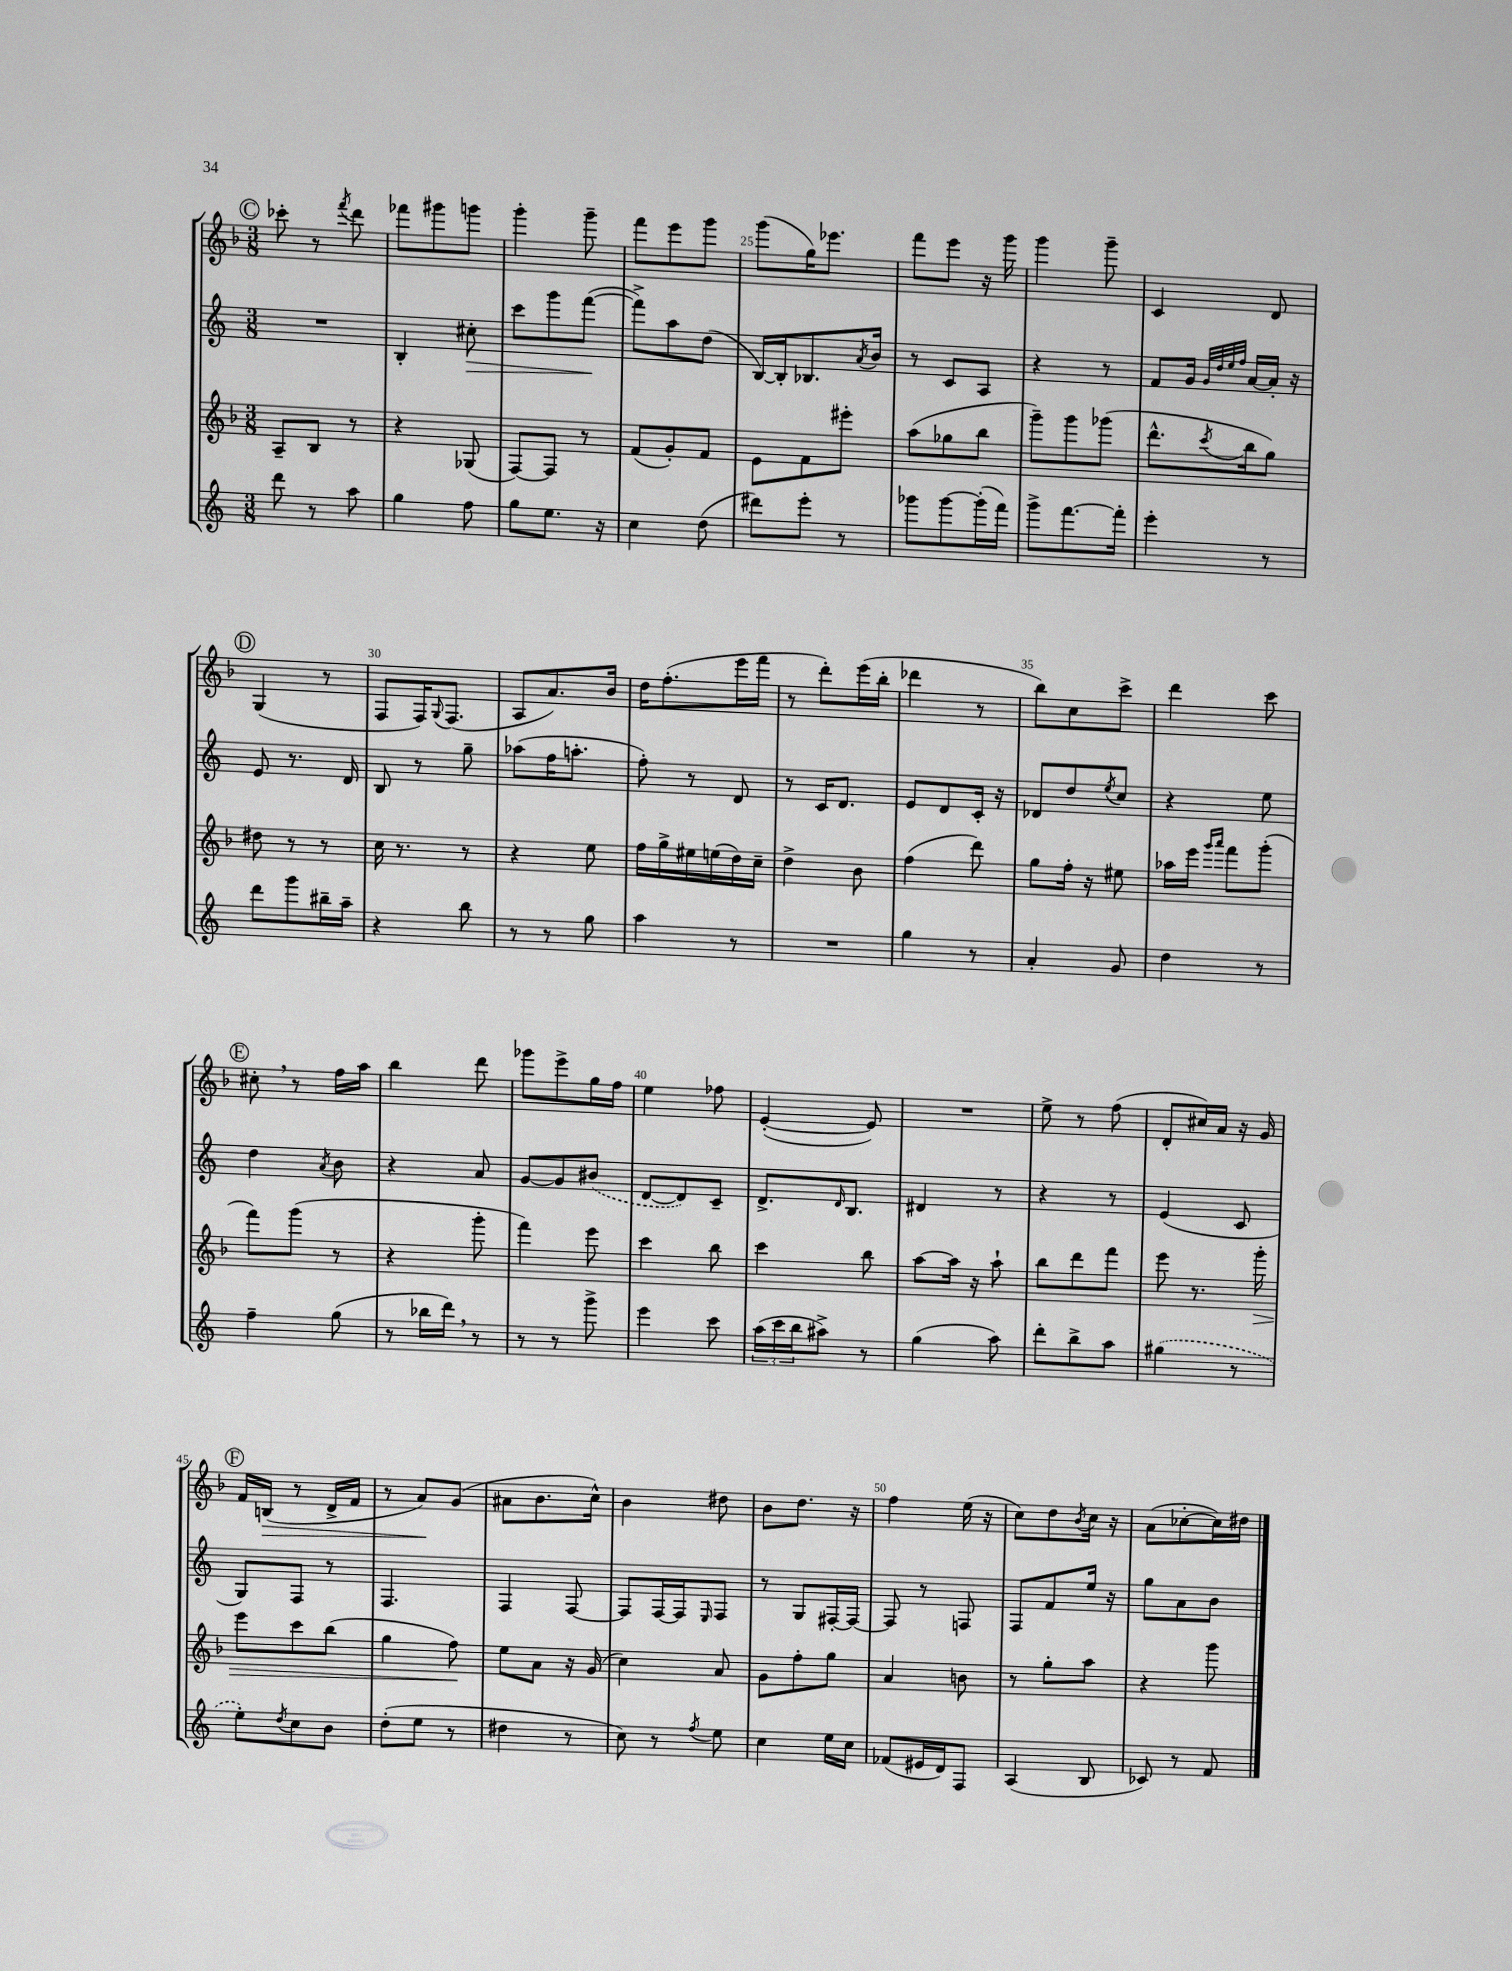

**kern	**kern	**kern	**kern
*staff4	*staff3	*staff2	*staff1
*clefG2	*clefG2	*clefG2	*clefG2
*k[]	*k[b-]	*k[]	*k[b-]
*M3/8	*M3/8	*M3/8	*M3/8
8ddd	8A~	4.r	8ccc-'
8r	8B-	.	8r
.	.	.	8qfff
8aa	8r	.	8ddd
=	=	=	=
4gg	4r	4B'	8fff-
.	.	.	8ggg#
8ff	(8G-	8cc#'	8ggg
=	=	=	=
8gg	[8F)	8ccc	4ggg'
8.ee	8F]	8ggg	.
.	8r	([8fff	8ggg~
16r	.	.	.
=	=	=	=
4cc	(8f	8fff^])	8fff
.	8g')	8aa	8eee
(8dd	8f	(8dd	8ggg
=	=	=	=
8ddd#)	8e	[16B)	(8ggg
.	.	16B']	.
8eee'	8f	8.B-	16gg)
.	.	.	8.eee-
8r	8eee#'	.	.
.	.	8qa	.
.	.	16b	.
=	=	=	=
8ggg-	(8aa	8r	8fff
[8ggg-	8gg-	8c	8eee
(16ggg-']	8bb-	8A	16r
16fff)	.	.	16ggg
=	=	=	=
8ggg^	8ggg~)	4r	4ggg
[8.fff	8ggg	.	.
.	(8ggg-	8r	8ggg~
16fff']	.	.	.
=	=	=	=
4eee'	8.ddd^^	8f	4c
.	.	16g	.
.	.	32qqg	.
.	.	32qqdd	.
.	.	32qqee	.
.	8qccc	32qqff	.
.	16bb-	[16a	.
8r	8gg)	16a']	8d
.	.	16r	.
=	=	=	=
8ddd	8dd#	8e	(4G
8ggg	8r	8.r	.
16bb#~	8r	.	8r
16aa~	.	16d	.
=	=	=	=
4r	16cc	8B	8F
.	8.r	.	.
.	.	8r	16F)
.	.	.	8qqG
.	.	.	(8.F
8bb	8r	8gg~	.
=	=	=	=
8r	4r	(8aa-	8A
8r	.	16ff	8.a)
.	.	8.aa'	.
8gg	8ee	.	.
.	.	.	16b-
=	=	=	=
4aa	16ff	8ff')	16dd
.	16gg^	.	(8.ff'
.	16ee#	8r	.
.	(16ee	.	.
8r	16dd)	8d	16eee
.	16cc~	.	16fff
=	=	=	=
4.r	4dd^	8r	8r
.	.	16c	8ddd')
.	.	8.d	.
.	8b-	.	(16eee
.	.	.	16bb-'
=	=	=	=
4gg	(4ff	8e	4ddd-
.	.	8d	.
8r	8ddd)	16c'	8r
.	.	16r	.
=	=	=	=
4a'	8gg	8d-	8bb-)
.	16ff'	8dd	8cc
.	16r	.	.
.	.	8qee	.
8g	8ee#	8cc	8ccc^
=	=	=	=
4dd	16aa-	4r	4ddd
.	16eee	.	.
.	16qqggg	.	.
.	16qqaaa	.	.
.	8fff	.	.
8r	(8ggg'	8ee	8ccc
=	=	=	=
4ff~	8fff)	4dd	8cc#'
.	(8ggg	.	8r
.	.	8qa	.
(8gg	8r	8b	16ff
.	.	.	16aa
=	=	=	=
8r	4r	4r	4bb-
16bb-	.	.	.
16ddd)	.	.	.
8r	8ggg'	8a	8ddd
=	=	=	=
8r	4fff)	[8g	8ggg-
8r	.	8g]	8eee^
8ggg^	8eee	(8b#	16gg
.	.	.	16ff
=	=	=	=
4eee	4ccc	[8d	4ee
.	.	8d])	.
8ccc	8bb-	8c~	8ff-
=	=	=	=
(24aa	4ccc	8.d^	([4e'
24ccc	.	.	.
24bb	.	.	.
8aa#^)	.	.	.
.	.	16qqd	.
.	.	8.B	.
8r	8bb-	.	8e])
=	=	=	=
(4gg	[8aa	4d#	4.r
.	16aa]	.	.
.	16r	.	.
8aa)	8aa`	8r	.
=	=	=	=
8ddd'	8bb-	4r	8ee^
8bb^	8ddd	.	8r
8aa	8fff	8r	(8ff
=	=	=	=
(4gg#	8eee	(4e	8d'
.	8.r	.	16cc#)
.	.	.	16a
8r	.	8c	16r
.	16ggg'	.	16g
=	=	=	=
8ee')	8eee	8G)	16f
.	.	.	(16B
8qdd	.	.	.
8cc	8ccc	8F	8r
8b	(8bb-	8r	16d^
.	.	.	16f
=	=	=	=
(8dd'	4gg	4.F	8r
8ee	.	.	8a)
8r	8ff)	.	(8g
=	=	=	=
4dd#	8ee	4F	8a#
.	8a	.	8.b-
8r	16r	[8F	.
.	(16g	.	16cc^^)
=	=	=	=
8cc)	4cc)	8F]	4b-
8r	.	[16F	.
.	.	16F]	.
8qff	.	16qqE	.
8ee	8a	8F	8dd#
=	=	=	=
4cc	8g	8r	8b-
.	8ff'	8G	8.dd
16ee	8gg	[16F#'	.
16cc	.	16F#_	16r
=	=	=	=
(8f-	4a	8F#]	4ff
16e#	.	8r	.
16d)	.	.	.
8F	8b	8F	(16ee
.	.	.	16r
=	=	=	=
(4A	8r	8F	8cc)
.	8gg'	8f	8dd
.	.	.	8qb-
8B	8aa	16ee	16cc
.	.	16r	16r
=	=	=	=
8c-)	4r	8gg	(8a
8r	.	8a	[8cc-'
8f	8ggg	8b	16cc-])
.	.	.	16dd#
==	==	==	==
*-	*-	*-	*-
